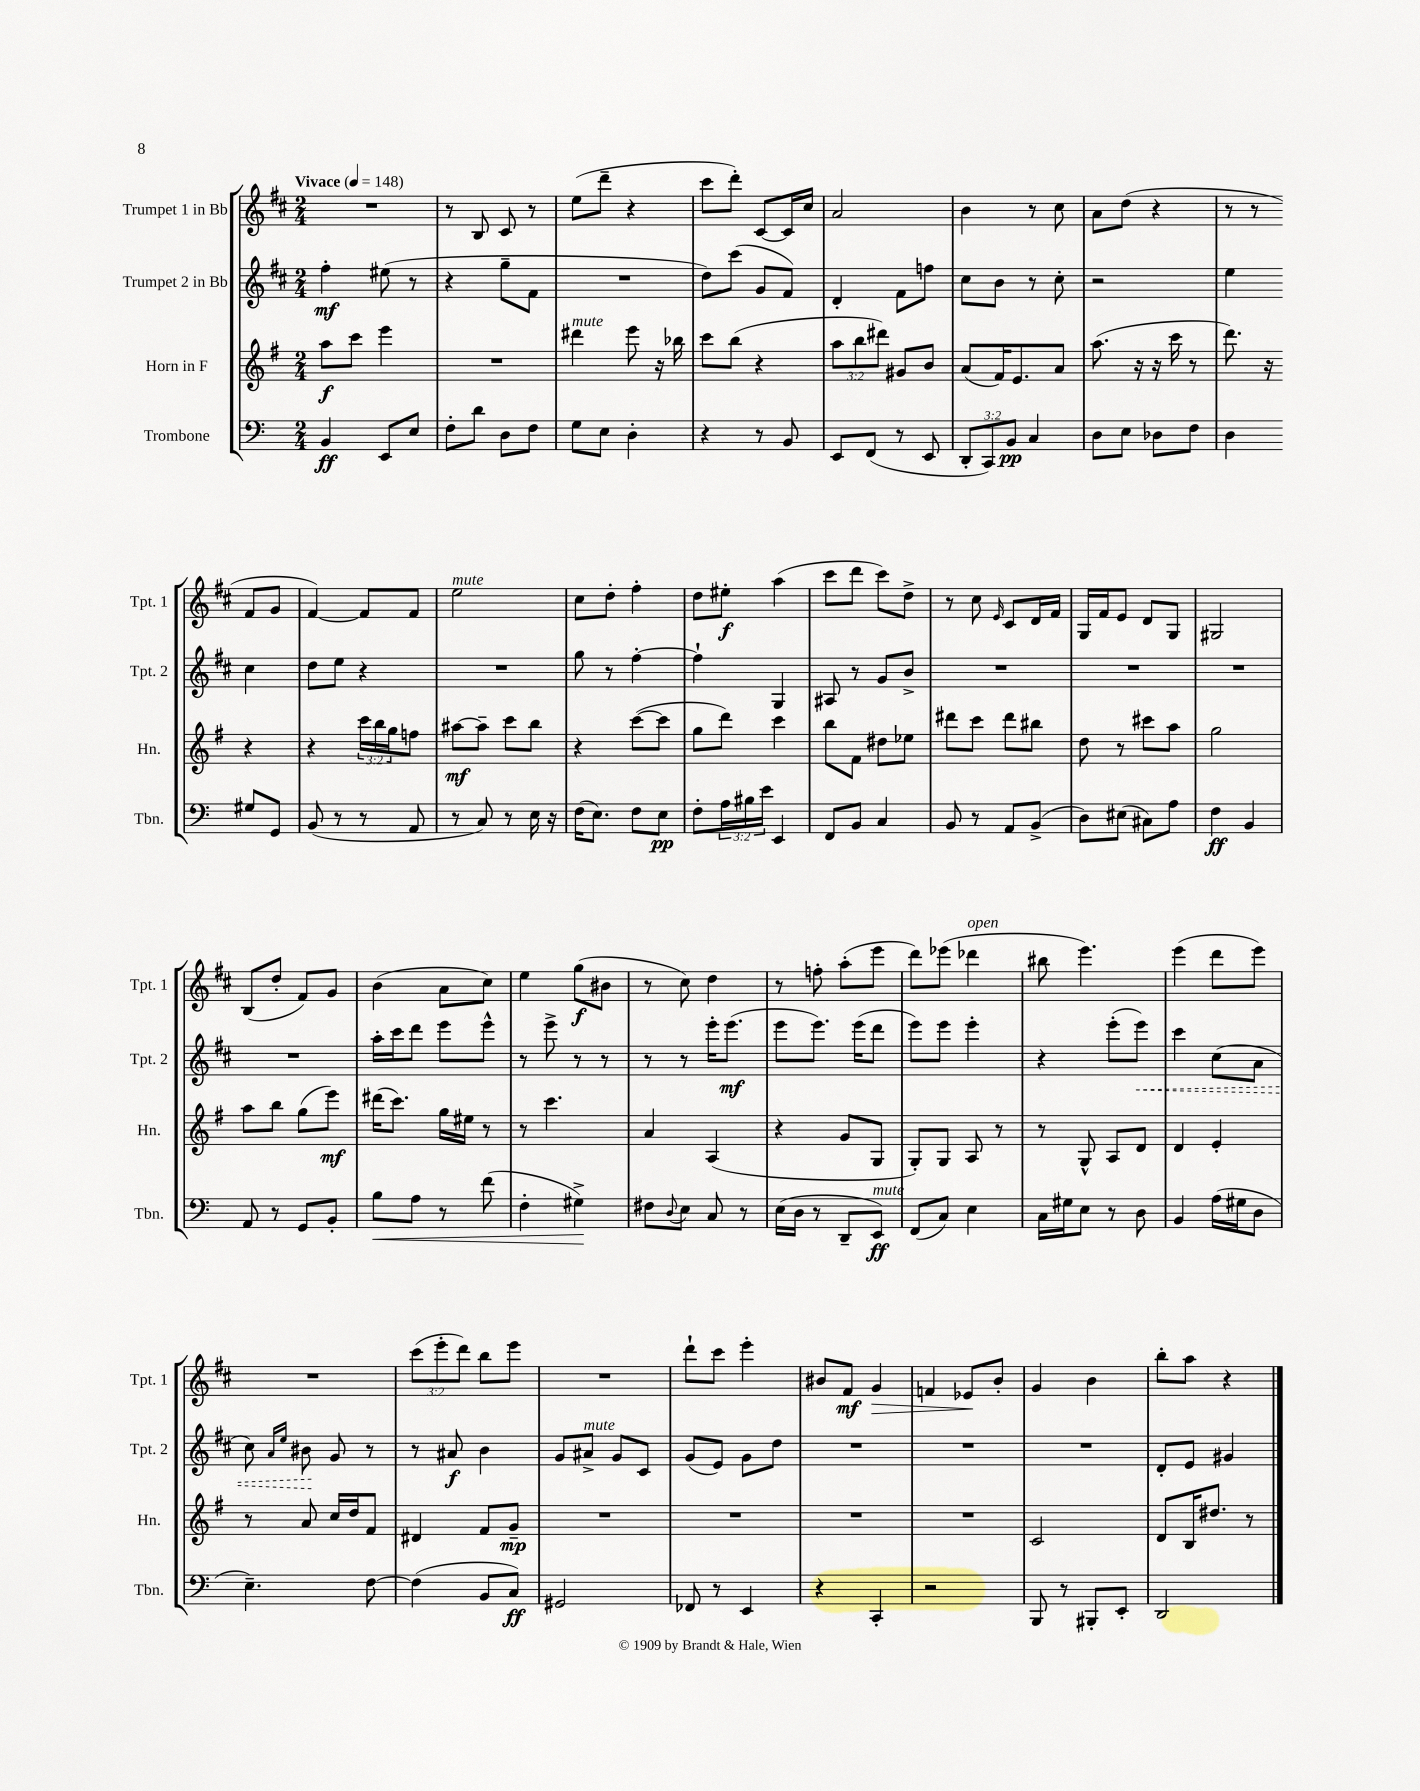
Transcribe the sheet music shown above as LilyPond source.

<<
\new StaffGroup <<
\new Staff = "s0" \with { instrumentName = "Trumpet 1 in Bb" shortInstrumentName = "Tpt. 1" } {
    \clef treble \key d \major \numericTimeSignature \time 2/4 \override Staff.TupletNumber.text = #tuplet-number::calc-fraction-text \tempo "Vivace" 4 = 148
    R2 |
    r8 b8 cis'8 r8 |
    e''8( d'''8-- r4 |
    cis'''8 d'''8-.) cis'8~ cis'16 cis''16 |
    a'2 |
    b'4 r8 cis''8 |
    a'8 d''8( r4 |
    r8 r8 fis'8 g'8 |
    fis'4~) fis'8 fis'8 |
    e''2^\markup { \italic "mute" } |
    cis''8 d''8-. fis''4-. |
    d''8 eis''8-.\f a''4( |
    cis'''8 d'''8 cis'''8) d''8-> |
    r8 cis''8 \grace { e'16 } cis'8 d'16 fis'16 |
    g16 fis'16 e'8 d'8 g8 |
    gis2 |
    b8( d''8-. fis'8) g'8 |
    b'4( a'8 cis''8) |
    e''4 g''8\f( bis'8 |
    r8 cis''8) d''4 |
    r8 f''8-. a''8-.( e'''8 |
    d'''8) ees'''8( des'''4^\markup { \italic "open" } |
    bis''8 e'''4.) |
    e'''4( d'''8 e'''8) |
    R2 |
    \tuplet 3/2 { cis'''8( e'''8-. d'''8) } b''8 e'''8 |
    R2 |
    d'''8-! cis'''8 e'''4-. |
    bis'8 fis'8\mf g'4\> |
    f'4 ees'8\! b'8-. |
    g'4 b'4 |
    b''8-. a''8 r4 \bar "|." |
}
\new Staff = "s1" \with { instrumentName = "Trumpet 2 in Bb" shortInstrumentName = "Tpt. 2" } {
    \clef treble \key d \major \numericTimeSignature \time 2/4
    fis''4-.\mf eis''8( r8 |
    r4 g''8-- fis'8 |
    R2 |
    d''8) cis'''8( g'8 fis'8) |
    d'4-. fis'8 f''8 |
    cis''8 b'8 r8 cis''8-. |
    r2 |
    e''4 cis''4 |
    d''8 e''8 r4 |
    R2 |
    g''8 r8 fis''4~-. |
    fis''4-! g4 |
    ais8 r8 g'8 b'8-> |
    R2 |
    R2 |
    R2 |
    R2 |
    a''16-. cis'''16 d'''8 e'''8 e'''8-^ |
    r8 e'''8-> r8 r8 |
    r8 r8 e'''16-. e'''8.\mf( |
    e'''8 e'''8.) e'''16( d'''8 |
    e'''8) e'''8 e'''4-. |
    r4 e'''8-.( \once \override Hairpin.style = #'dashed-line e'''8\<) |
    cis'''4 cis''8( a'8 |
    cis''8) \grace { a'16 e''16 } bis'8\! g'8 r8 |
    r8 ais'8\f b'4 |
    g'8 ais'8->^\markup { \italic "mute" } g'8 cis'8 |
    g'8( e'8) g'8 d''8 |
    R2 |
    R2 |
    R2 |
    d'8-. e'8 gis'4 \bar "|." |
}
\new Staff = "s2" \with { instrumentName = "Horn in F" shortInstrumentName = "Hn." } {
    \clef treble \key g \major \numericTimeSignature \time 2/4 \override Staff.TupletNumber.text = #tuplet-number::calc-fraction-text
    a''8\f c'''8 e'''4 |
    R2 |
    dis'''4^\markup { \italic "mute" } e'''8 r16 bes''16 |
    c'''8 b''8( r4 |
    \tuplet 3/2 { a''8 b''8 dis'''8) } gis'8 b'8 |
    a'8( fis'16) e'8. a'8 |
    a''8.( r16 r16 c'''16 r8 |
    d'''8.) r16 r4 |
    r4 \tuplet 3/2 { c'''16 b''16 g''16 } f''8 |
    ais''8~\mf ais''8-- c'''8 b''8 |
    r4 c'''8~( c'''8 |
    g''8 d'''8) c'''4 |
    b''8 fis'8 dis''8 ees''8 |
    dis'''8 c'''8 dis'''8 bis''8 |
    d''8 r8 cis'''8 a''8 |
    g''2 |
    a''8 b''8 g''8( e'''8\mf) |
    dis'''16( c'''8.) g''16 eis''16 r8 |
    r8 c'''4. |
    a'4 a4( |
    r4 g'8 g8 |
    g8-.) g8 a8 r8 |
    r8 g8-^ a8 d'8 |
    d'4 e'4-. |
    r8 a'8 c''16 d''16 fis'8 |
    dis'4 fis'8 g'8--\mp |
    R2 |
    R2 |
    R2 |
    R2 |
    c'2 |
    d'8 b16 dis''8. r8 \bar "|." |
}
\new Staff = "s3" \with { instrumentName = "Trombone" shortInstrumentName = "Tbn." } {
    \clef bass \key c \major \numericTimeSignature \time 2/4 \override Staff.TupletNumber.text = #tuplet-number::calc-fraction-text
    b,4\ff e,8 e8 |
    f8-. d'8 d8 f8 |
    g8 e8 d4-. |
    r4 r8 b,8 |
    e,8 f,8( r8 e,8 |
    \tuplet 3/2 { d,8-. c,8) b,8\pp } c4 |
    d8 e8 des8 f8 |
    d4 gis8 g,8 |
    b,8( r8 r8 a,8 |
    r8 c8) r8 e16 r16 |
    f16( e8.) f8 e8\pp |
    f8-. \tuplet 3/2 { a16 bis16 e'16 } e,4 |
    f,8 b,8 c4 |
    b,8 r8 a,8 b,8->( |
    d8) eis8( cis8) a8 |
    f4\ff b,4 |
    a,8 r8 g,8 b,8-. |
    b8\< a8 r8 f'8( |
    f4-. gis4->\!) |
    fis8 \appoggiatura { d8 } e8 c8 r8 |
    e16( d16 r8 d,8-- e,8\ff^\markup { \italic "mute" }) |
    f,8( c8) e4 |
    c16 gis16 e8 r8 d8 |
    b,4 a16( gis16 d8 |
    e4.--) f8~ |
    f4( b,8 c8\ff) |
    gis,2 |
    fes,8 r8 e,4 |
    r4 c,4-. |
    r2 |
    b,,8 r8 bis,,8-. e,8-. |
    d,2 \bar "|." |
}
>>
>>
\layout { \context { \Score \remove "Bar_number_engraver" } }
